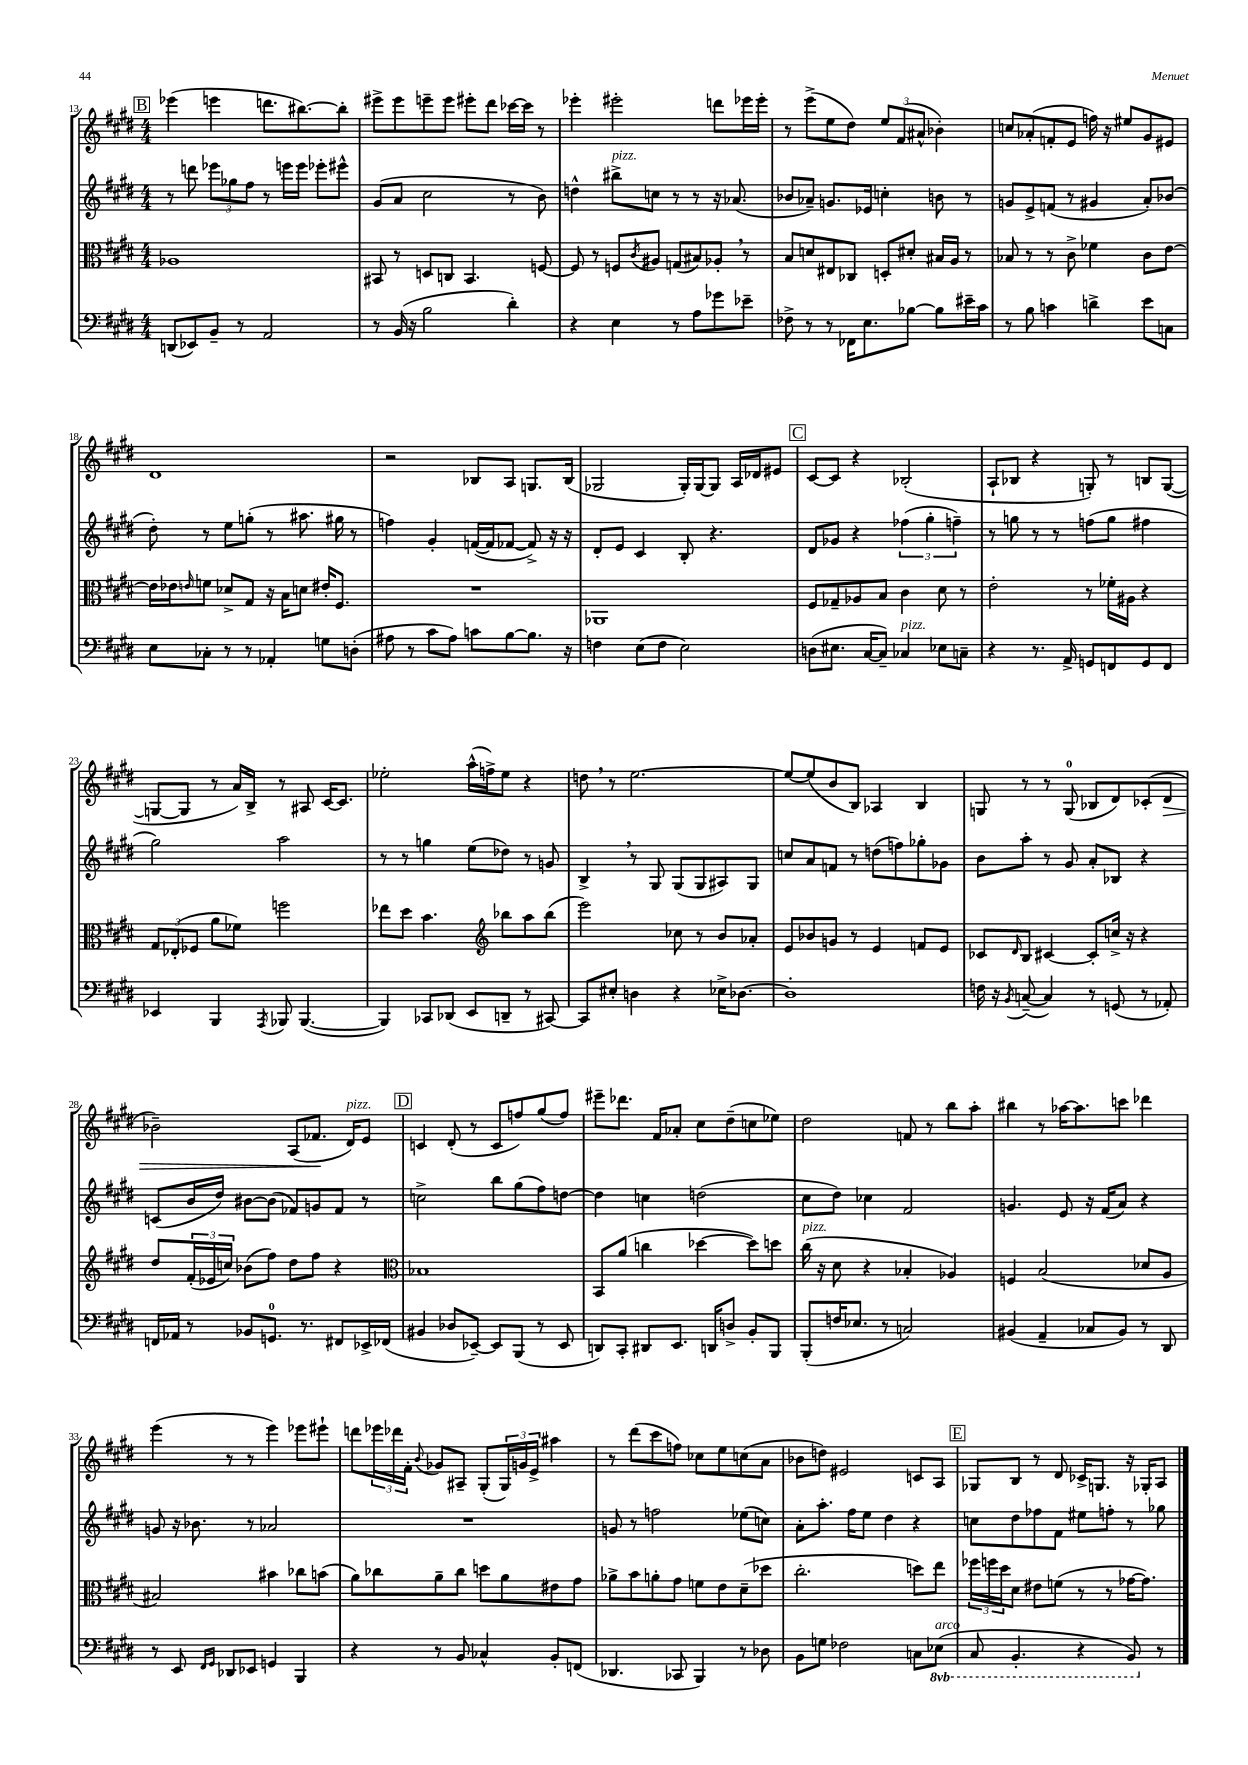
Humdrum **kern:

**kern	**kern	**kern	**kern
*staff4	*staff3	*staff2	*staff1
*clefF4	*clefC3	*clefG2	*clefG2
*k[f#c#g#d#]	*k[f#c#g#d#]	*k[f#c#g#d#]	*k[f#c#g#d#]
*M4/4	*M4/4	*M4/4	*M4/4
(8DD	1A-	8r	(4eee-
8EE-)	.	8ddd	.
8BB~	.	12eee-	4eee
.	.	12gg-	.
8r	.	.	.
.	.	12ff#	.
2AA	.	8r	8.ddd
.	.	16eee	.
.	.	16eee	[8.bb#)
.	.	8eee-'	.
.	.	8eee#^^	8bb#']
=	=	=	=
8r	8BB#	(8g#	8eee#^
(16BB	8r	8a	8eee#
16r	.	.	.
2B	8D	2cc#	8eee~
.	8C	.	8eee
.	4.BB#	.	8eee#'
.	.	.	8ddd#
4d#')	.	8r	[16ccc-
.	.	.	16ccc-]
.	[8F	8b)	8r
=	=	=	=
4r	8F]	4dd^^	4eee-'
.	8r	.	.
4E	8F	8bb#^	2eee#'
.	8qc#	.	.
.	8A#	8cc	.
8r	(8G	8r	.
8A	8B#)	8r	.
8g-	8A-'	16r	8ddd
.	.	(8.a-	.
8e-~	8r	.	16eee-
.	.	.	16eee-'
=	=	=	=
8F-^	8B	8b-	8r
8r	8d	8a-~)	(8eee^
8r	8E#	8.g	8ee
16FF-	8C-	.	8dd#)
8.E	.	16e-	.
.	8D'	4cc'	12ee
.	.	.	(12f#
[8B-	8d#'	.	.
.	.	.	12a#^^
8B-]	16B#	8b	4b-')
.	16A	.	.
16e#~	8r	8r	.
16c#	.	.	.
=	=	=	=
8r	8B-	8g	8cc
8B	8r	8e^	(8a-'
4c	8r	(8f	8f'
.	8c#^	8r	8e
4d^	4f-	4g#	16ff)
.	.	.	16r
.	.	.	8ee#
8e	8c#	8a')	8g#
8C	[8e	(8b-	8e#
=	=	=	=
8E	16e]	8dd#')	1d#
.	16e-	.	.
.	16qqe	.	.
8C-'	8f	8r	.
8r	8d-^	8ee	.
8r	8G#	(8gg'	.
4AA-'	16r	8r	.
.	16B	.	.
.	8d	8.aa#	.
8G	16e#'	.	.
.	8.F#	16gg#	.
(8D'	.	8r	.
=	=	=	=
8A#	1r	4ff)	2r
8r	.	.	.
8c#	.	4g#'	.
8A#)	.	.	.
8c	.	([16f	8B-
.	.	16f]	.
[8B	.	[8f-	8A
8.B]	.	8f-^])	8.G
.	.	16r	.
16r	.	16r	(16B-
=	=	=	=
4F	1AA-	8d#'	2G-
.	.	8e	.
(8E	.	4c#	.
8F	.	.	.
2E)	.	8B'	16G-')
.	.	.	[16G-
.	.	4.r	8G-]
.	.	.	16A
.	.	.	16d-
.	.	.	8e#
=	=	=	=
(8D	8F#	8d#	[8c#
8.E#	8G-~	8g-	8c#]
.	8A-	4r	4r
[16C#	.	.	.
8C#~])	8B	.	.
4C-	4c#	(6ff-	(2B-'
.	.	6gg#'	.
8E-	8d#	.	.
.	.	6ff~)	.
8C~	8r	.	.
=	=	=	=
4r	2e'	8r	8A`
.	.	8gg	8B-
8.r	.	8r	4r
.	.	8r	.
16AA^	.	.	.
8GG	8r	(8ff	8G')
8FF	16f-'	8gg	8r
.	16A#	.	.
8GG	4r	4ff#	8B
8FF	.	.	([8G
=	=	=	=
4EE-	12G#	2gg#)	8G_
.	(12E-'	.	.
.	.	.	8G]
.	12F-	.	.
4BBB	8a	.	8r
.	8f-)	.	16a)
.	.	.	16B^
8qAAA	.	.	.
8BBB-	2ff	2aa	8r
([4.BBB-	.	.	8A#
.	.	.	[16c#
.	.	.	8.c#]
=	=	=	=
4BBB-])	8ee-	8r	2ee-'
.	8dd#	8r	.
8CC-	4.b	4gg	.
(8DD-	.	.	.
8EE	.	(8ee	(16aa^^
.	.	.	16ff^)
*	*clefG2	*	*
8DD~	8bb-	8dd-)	8ee-
8r	8aa	8r	4r
[8CC#)	(8bb-	8g	.
=	=	=	=
8CC#]	2eee)	4B^	8dd
8E#'	.	.	8r
4D	.	8r	[2.ee
.	.	8G#	.
4r	8cc-	(8G#	.
.	8r	8G#	.
16E-^	8b	8A#)	.
[8.D-	.	.	.
.	8a-'	8G#	.
=	=	=	=
1D-']	8e	8cc	8ee_
.	8b-	8a	(8ee]
.	8g	8f	8b
.	8r	8r	8B)
.	4e	(8dd	4A-
.	.	8ff)	.
.	8f	8gg-'	4B
.	8e	8g-	.
=	=	=	=
16F	8c-	8b	8G
16r	.	.	.
8qBB	16qqd#	.	.
([8C~	8B	8aa'	8r
4C])	[4c#	8r	8r
.	.	8g#	(8G
8r	8c#']	8a'	8B-
(8GG	16cc^	8B-	8d#)
.	16r	.	.
8r	4r	4r	(8c-'
8AA-')	.	.	8d#
=	=	=	=
16FF	8dd#	(8c	2b-~)
16AA-	.	.	.
8r	(24f#'	16b	.
.	24e-	.	.
.	.	16dd#)	.
.	24cc)	.	.
8BB-	(8b-	[8b#	.
8.GG	8ff#)	(8b#]	.
.	8dd#	8f-)	(8A
8.r	.	.	.
.	8ff#	8g	8.f-
8FF#	4r	8f-	.
.	.	.	16d#)
16EE-^	.	8r	8e
(16FF-	.	.	.
=	=	=	=
*	*clefC3	*	*
4BB#	1B-	2cc^	4c
8D-	.	.	(8d#'
[8EE-~)	.	.	8r
8EE-]	.	8bb	8c
(8BBB	.	(8gg#	8ff)
8r	.	8ff#)	(8gg#
8EE-	.	[8dd	8ff)
=	=	=	=
8DD)	8BB	4dd]	8eee#~
8CC#'	(8a	.	8.ddd-
8DD#	4cc	4cc	.
.	.	.	16f#
8.EE	.	.	8a-'
.	[4dd-	(2dd	8cc#
16DD	.	.	.
8D^	.	.	(8dd#~
8BB'	8dd-])	.	8cc
8BBB	8dd	.	8ee-)
=	=	=	=
(8BBB'	(16cc#	8cc#	2dd#
.	16r	.	.
16F	8d#	8dd#)	.
8.E-	.	.	.
.	4r	4cc-	.
8r	.	.	.
2C)	4B-'	2f#	8f
.	.	.	8r
.	4A-)	.	8bb
.	.	.	8aa'
=	=	=	=
(4BB#	4F	4.g	4bb#
4AA~	(2B	.	8r
.	.	8e	[16aa-
.	.	.	8.aa-]
8C-	.	16r	.
.	.	(16f#	.
8BB#)	.	8a)	8ccc
8r	8d-	4r	4ddd-
8DD#	8A	.	.
=	=	=	=
8r	2B#)	8g	(4eee
8EE	.	16r	.
.	.	8.b-	.
16qqFF#	.	.	.
16qqGG#	.	.	.
8DD-	.	.	8r
8EE-	.	8r	8r
4GG	4b#	2a-	4eee)
4BBB	8cc-	.	8eee-
.	(8b	.	8eee#`
=	=	=	=
4r	8a)	1r	8ddd
.	8cc-	.	24eee-
.	.	.	24ddd-
.	.	.	24f#'
.	.	.	8qqb
8r	8a~	.	8g-
8BB	8cc-	.	8A#~
4C-^^	8dd	.	(8G#'
.	8a	.	24G#)
.	.	.	24g
.	.	.	24e^
8BB'	8e#	.	4aa#
(8FF	8g#	.	.
=	=	=	=
4.DD-	8a-^	8g	8r
.	8b	8r	(8ddd#
.	8a'	2ff	8ccc#
8CC-	8g#	.	8ff)
4BBB)	8f	.	8cc-
.	8e	.	8ee
8r	(8d#~	(8ee-	(8cc
8D-	8dd-	8cc)	8a
=	=	=	=
8BB	2.cc#'	8a'	8b-
8G	.	8.aa'	8dd)
2F-	.	.	2e#
.	.	16ff#	.
.	.	8ee	.
.	.	4dd#	.
8C	8dd)	4r	8c
(8EE-	8ee	.	8A
=	=	=	=
8CC#	24ff-	8cc	8G-
.	24ff	.	.
.	24dd#	.	.
4.BBB'	8d#	8dd#	8B
.	8e#	8ff-	8r
.	(8f	8f#	8d#
4r	8r	8ee#	16c-^
.	.	.	8.G
.	8r	8ff'	.
8BBB)	[16g-	8r	16r
.	8.g-])	.	16G-'
8r	.	8gg-	8A
==	==	==	==
*-	*-	*-	*-
